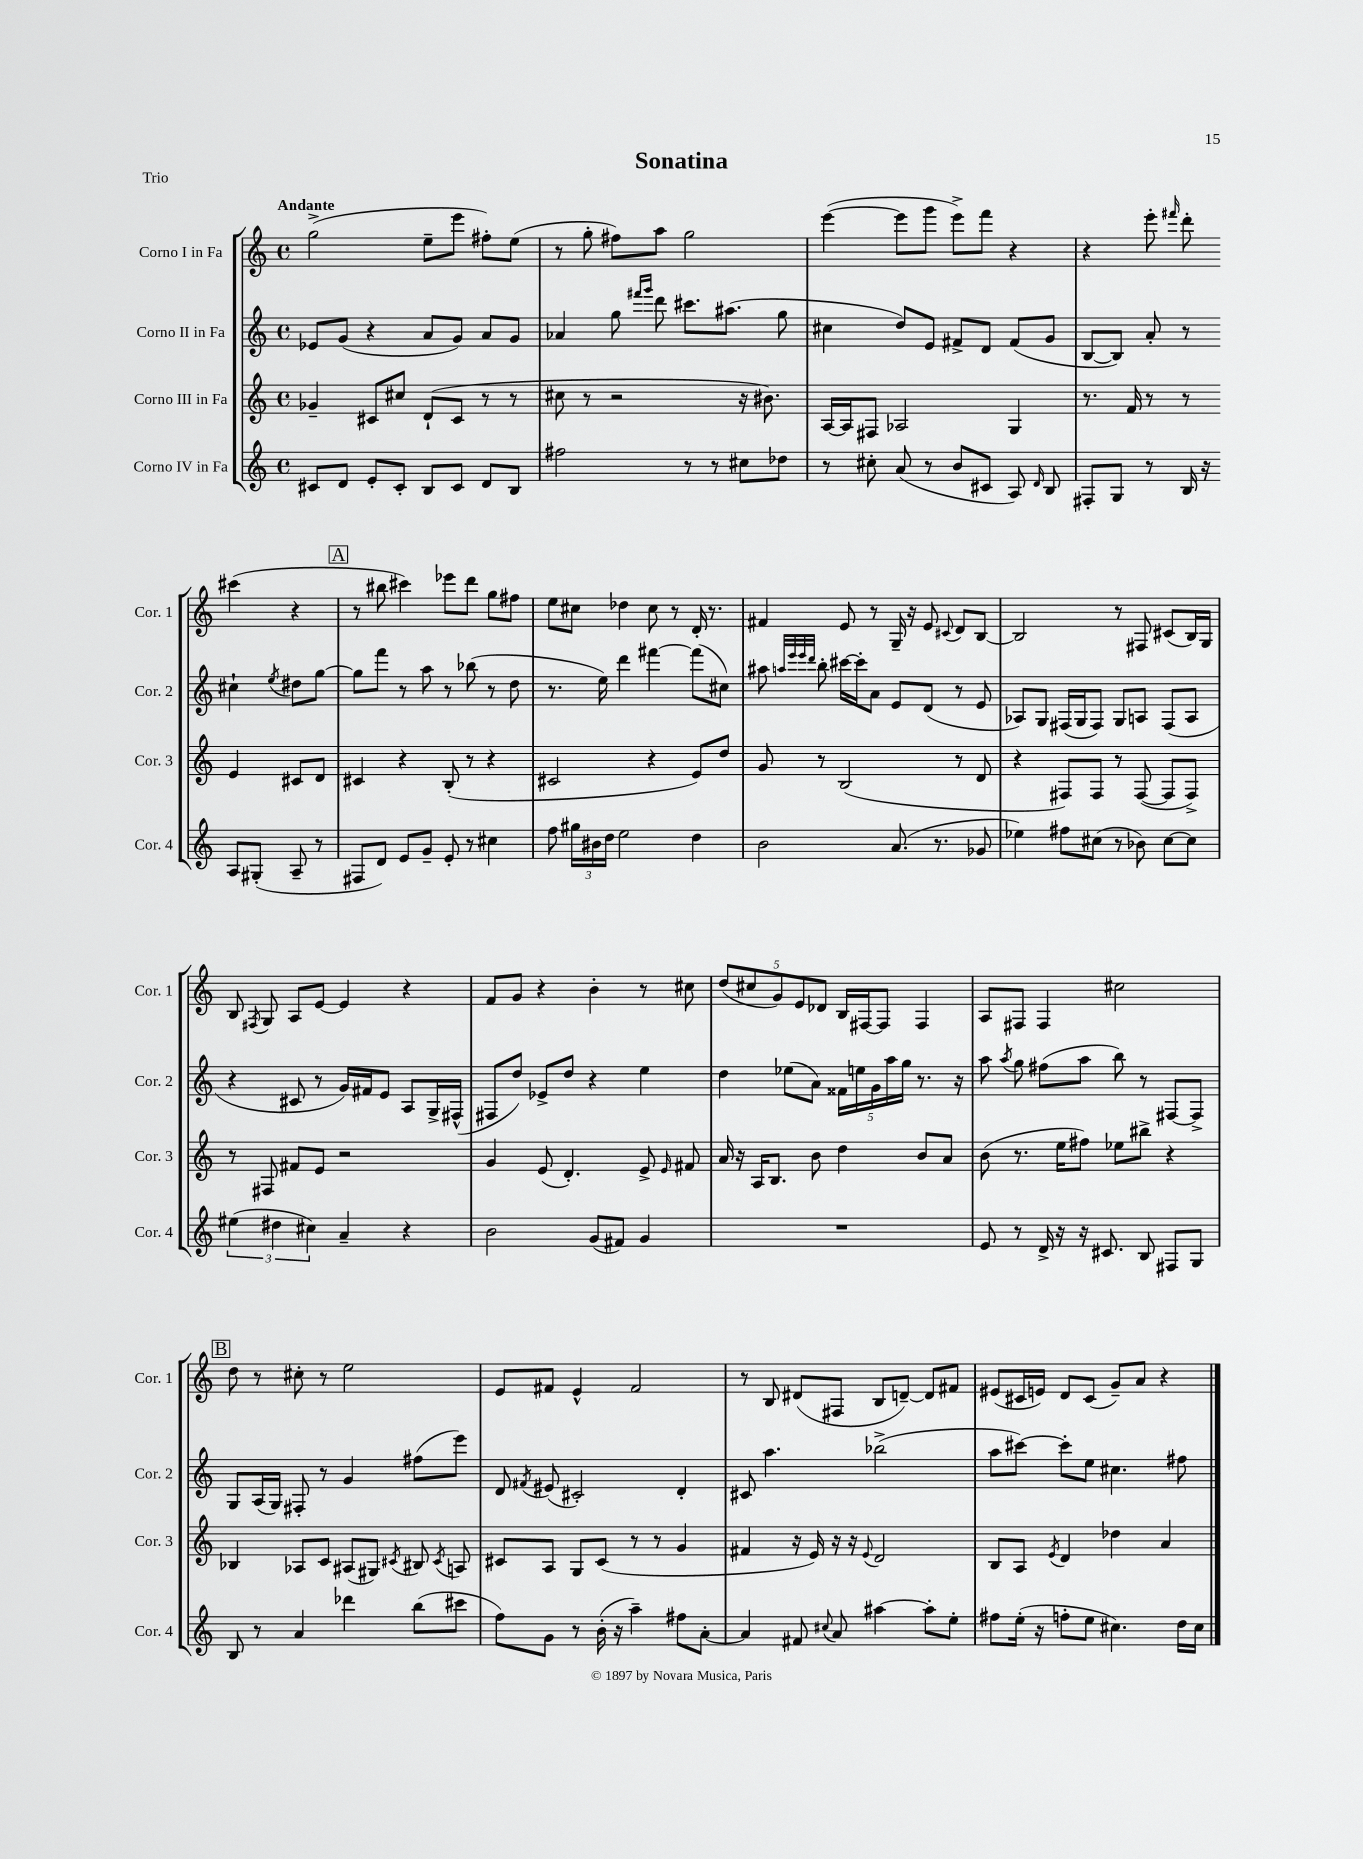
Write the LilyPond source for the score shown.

\header { title = "Sonatina" piece = "Trio" }
<<
\new StaffGroup <<
\new Staff = "s0" \with { instrumentName = "Corno I in Fa" shortInstrumentName = "Cor. 1" } {
    \clef treble \key c \major \defaultTimeSignature \time 4/4 \tempo "Andante"
    \autoBeamOff g''2->( e''8[-- e'''8] fis''8[-.) e''8]( |
    r8 g''8-. fis''8[) a''8] g''2 |
    e'''4~( e'''8[ g'''8] e'''8[->) f'''8] r4 |
    r4 e'''8-. \grace { fis'''16 } d'''8-. cis'''4( r4 |
    \mark \markup { \box "A" } r8 bis''8 cis'''4) ees'''8[ d'''8] g''8[ fis''8] |
    e''8[ cis''8] des''4 cis''8 r8 d'16-. r8. |
    fis'4 e'8 r8 g16-- r16 e'8 \appoggiatura { cis'8 } d'8[ b8]~ |
    b2 r8 fis8 cis'8[( b16) g16] |
    b8 \acciaccatura { fis8 } g8 a8[ e'8]~ e'4 r4 |
    f'8[ g'8] r4 b'4-. r8 cis''8 |
    \tuplet 5/4 { d''8[( cis''8 g'8) e'8 des'8] } b16[ fis16~ fis8] fis4 |
    a8[ fis8] fis4 cis''2 |
    \mark \markup { \box "B" } d''8 r8 cis''8-. r8 e''2 |
    e'8[ fis'8] e'4-^ fis'2 |
    r8 b8 dis'8[( fis8] b8[ d'8]~--) d'8[ fis'8] |
    eis'8[( cis'16 e'16]) d'8[ cis'8]( g'8[--) a'8] r4 \bar "|." |
}
\new Staff = "s1" \with { instrumentName = "Corno II in Fa" shortInstrumentName = "Cor. 2" } {
    \clef treble \key c \major \defaultTimeSignature \time 4/4
    \autoBeamOff ees'8[ g'8]( r4 a'8[ g'8]) a'8[ g'8] |
    aes'4 g''8 \grace { fis'''16[ g'''16] } d'''8 cis'''8.[ ais''8.]( g''8 |
    cis''4 d''8[) e'8] fis'8[-> d'8] fis'8[( g'8] |
    b8[~ b8]) a'8-. r8 cis''4-! \acciaccatura { e''8 } dis''8[ g''8]~ |
    \mark \markup { \box "A" } g''8[ f'''8] r8 a''8 r8 bes''8( r8 d''8 |
    r8. e''16) d'''4 fis'''4~ fis'''8[( cis''8]) |
    ais''8 \grace { a''32[ e'''32 e'''32 d'''32] } b''8-. cis'''16[~ cis'''16-. a'8] e'8[ d'8]( r8 e'8 |
    aes8[) g8] fis16[( g16 fis8]) g8[ a8] fis8[( a8] |
    r4 cis'8 r8 g'16[) fis'16 e'8] a8[ g16-> fis16]-^( |
    fis8[ d''8]) ees'8[-> d''8] r4 e''4 |
    d''4 ees''8[( a'8]) \tuplet 5/4 { fisis'16[ e''16 g'16 a''16 g''16] } r8. r16 |
    a''8 \acciaccatura { a''8 } g''8 fis''8[( a''8] b''8) r8 fis8[~ fis8]-> |
    \mark \markup { \box "B" } g8[ a16( g16]) fis8-. r8 g'4 fis''8[( e'''8]) |
    d'8 \acciaccatura { fis'8 } eis'8( cis'2-.) d'4-. |
    cis'8 a''4. bes''2->( |
    a''8[ cis'''8]~) cis'''8[-. e''8] cis''4. fis''8 \bar "|." |
}
\new Staff = "s2" \with { instrumentName = "Corno III in Fa" shortInstrumentName = "Cor. 3" } {
    \clef treble \key c \major \defaultTimeSignature \time 4/4
    \autoBeamOff ges'4-- cis'8[ cis''8] d'8[-!( cis'8] r8 r8 |
    cis''8 r8 r2 r16 bis'8.) |
    a16[~ a16 fis8] aes2 g4 |
    r8. f'16 r8 r8 e'4 cis'8[ d'8] |
    \mark \markup { \box "A" } cis'4 r4 b8-.( r8 r4 |
    cis'2 r4 e'8[) d''8] |
    g'8 r8 b2( r8 d'8 |
    r4 fis8[) fis8] r8 fis8~( fis8[ fis8]->) |
    r8 fis8 fis'8[ e'8] r2 |
    g'4 e'8( d'4.-.) e'8-> \grace { e'16 } fis'8 |
    a'16 r16 a16[ b8.] b'8 d''4 b'8[ a'8] |
    b'8( r8. e''16[ fis''8]) ees''8[ bis''8]-> r4 |
    \mark \markup { \box "B" } bes4 aes8[ c'8] ais8[( gis8]) \acciaccatura { cis'8 } bis8 \acciaccatura { cis'8 } a8 |
    cis'8[ a8] g8[ cis'8]( r8 r8 g'4 |
    fis'4 r16 e'16) r16 r16 \appoggiatura { e'8 } d'2 |
    b8[ a8] \acciaccatura { e'8 } d'4 des''4 a'4 \bar "|." |
}
\new Staff = "s3" \with { instrumentName = "Corno IV in Fa" shortInstrumentName = "Cor. 4" } {
    \clef treble \key c \major \defaultTimeSignature \time 4/4
    \autoBeamOff cis'8[ d'8] e'8[-. cis'8]-. b8[ cis'8] d'8[ b8] |
    fis''2 r8 r8 cis''8[ des''8] |
    r8 cis''8-. a'8( r8 b'8[ cis'8] a8) \grace { d'16 } b8 |
    fis8[-. g8] r8 b16 r16 a8[ gis8]-.( a8-- r8 |
    \mark \markup { \box "A" } fis8[ d'8]) e'8[ g'8]-- e'8-. r8 cis''4 |
    f''8 \tuplet 3/2 { gis''16[ bis'16 d''16] } e''2 d''4 |
    b'2 a'8.( r8. ges'8 |
    ees''4) fis''8[ cis''8]( r8 bes'8) cis''8[~ cis''8] |
    \tuplet 3/2 { eis''4( dis''4 cis''4) } a'4-- r4 |
    b'2 g'8[( fis'8]) g'4 |
    R1 |
    e'8 r8 d'16-> r16 r16 cis'8. b8 fis8[ g8] |
    \mark \markup { \box "B" } b8 r8 a'4 des'''4 b''8[( cis'''8] |
    f''8[) g'8] r8 b'16-.( r16 a''4--) fis''8[ a'8]~-. |
    a'4 fis'8 \appoggiatura { cis''8 } a'8 ais''4~ ais''8[-. e''8]-. |
    fis''8[ e''16]-.( r16 f''8[-. e''8] cis''4.) d''16[ cis''16] \bar "|." |
}
>>
>>
\layout { \context { \Score \remove "Bar_number_engraver" } }
